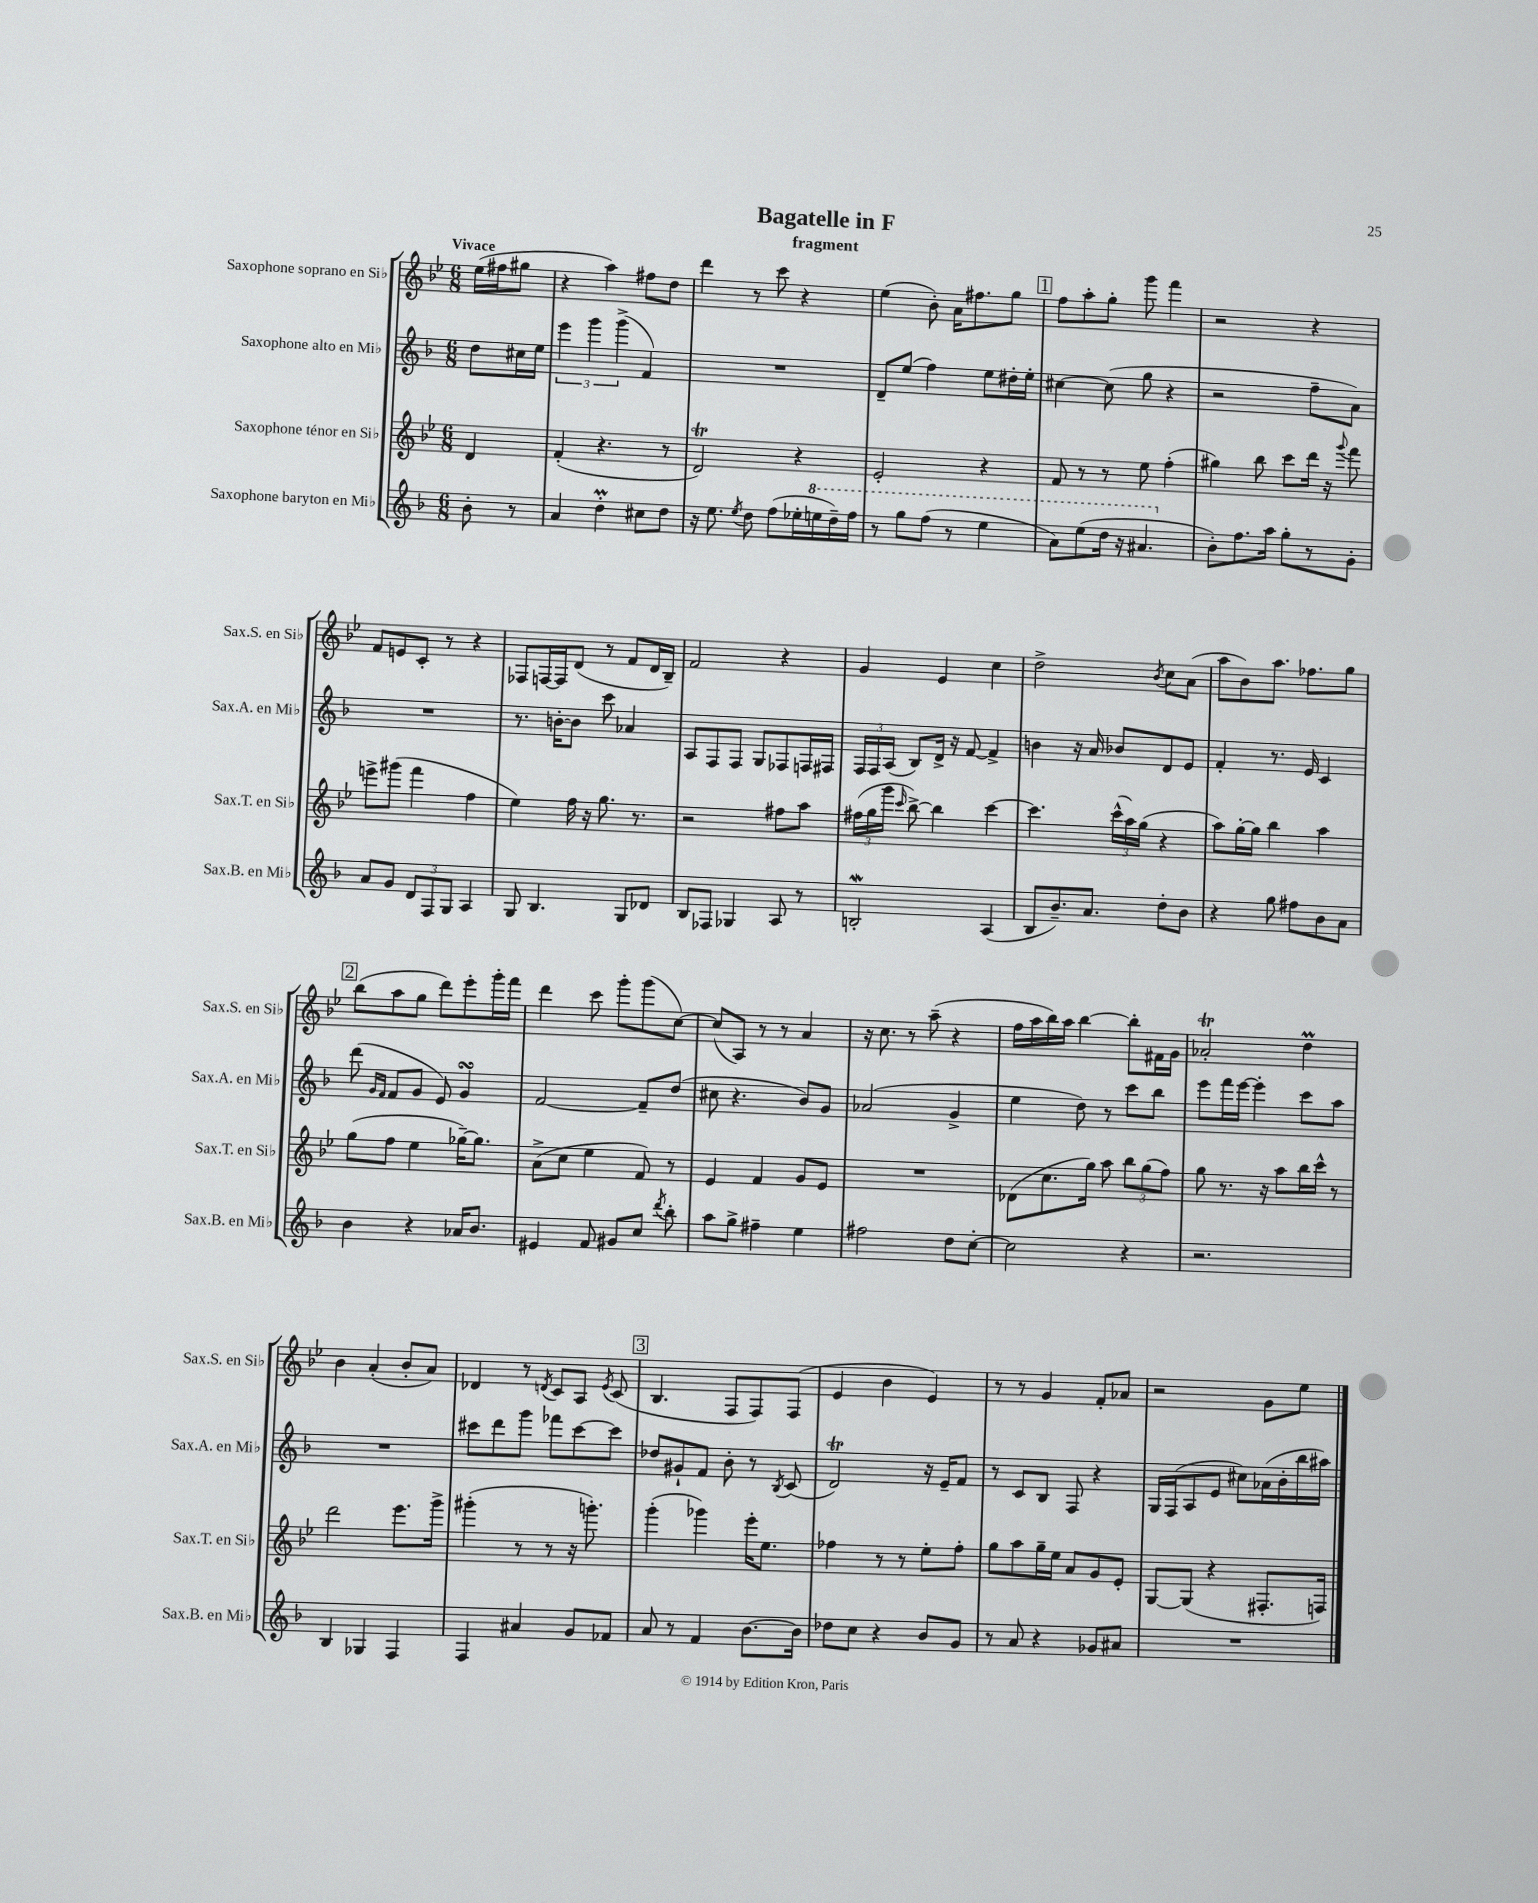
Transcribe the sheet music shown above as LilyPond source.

\header { title = "Bagatelle in F" subtitle = "fragment" }
<<
\new StaffGroup <<
\new Staff = "s0" \with { instrumentName = "Saxophone soprano en Sib" shortInstrumentName = "Sax.S. en Sib" } {
    \clef treble \key bes \major \numericTimeSignature \time 6/8 \partial 4 \tempo "Vivace"
    \autoBeamOff ees''16[( fis''16 gis''8] |
    r4 a''4) fis''8[ d''8] |
    d'''4 r8 c'''8 r4 |
    ees''4( bes'8-.) a'16[ fis''8. g''8] |
    \mark \markup { \box "1" } f''8[ a''8-. g''8]-. g'''8 f'''4 |
    r2 r4 |
    f'8[ e'8 c'8]-. r8 r4 |
    fes8[ f16~ f16 d'8]( r8 f'8[ d'16 bes16]--) |
    f'2 r4 |
    g'4 ees'4 c''4 |
    d''2-> \acciaccatura { bes'8 } c''8[ a'8]( |
    a''8[ bes'8) a''8.] fes''8.[ g''8] |
    \mark \markup { \box "2" } bes''8[( a''8 g''8] d'''8[) ees'''8-. g'''16-. f'''16] |
    d'''4 c'''8 g'''8[-. g'''8( c''8]~) |
    c''8[( a8]) r8 r8 a'4 |
    r16 c''8. r8 a''8--( r4 |
    f''16[ a''16 bes''16) a''16] bes''4~ bes''8[-. fis'16 g'16] |
    aes'2-.\trill d''4\prall |
    bes'4 a'4-.( bes'8[-. a'8]) |
    des'4 r8 \acciaccatura { d'8 } c'8[ a8] \acciaccatura { ees'8 } c'8( |
    \mark \markup { \box "3" } bes4. f8[ f8) f8]( |
    ees'4 bes'4 ees'4) |
    r8 r8 g'4 f'8[-. aes'8] |
    r2 g'8[ ees''8] \bar "|." |
}
\new Staff = "s1" \with { instrumentName = "Saxophone alto en Mib" shortInstrumentName = "Sax.A. en Mib" } {
    \clef treble \key f \major \numericTimeSignature \time 6/8 \partial 4
    \autoBeamOff d''8[ cis''16 e''16] |
    \tuplet 3/2 { e'''4 g'''4 g'''4->( } f'4) |
    R2. |
    d'8[-- e''8]( f''4) e''8[ dis''16-. e''16]-. |
    \mark \markup { \box "1" } cis''4~ cis''8( g''8 r4 |
    r2 f''8[-- a'8]) |
    R2. |
    r8. b'16[~-. b'8] c'''8 aes'4 |
    a8[ f8 f8] g8[ fes8 f16 fis16] |
    \tuplet 3/2 { f16[ f16 a16]( } bes8[) d'16]-> r16 f'8~ f'4-> |
    b'4 r16 a'16 bes'8[ d'8 e'8] |
    f'4-. r8. e'16 c'4 |
    \mark \markup { \box "2" } d'''8( \grace { g'16[ f'16] } f'8[ g'8] e'8) g'4\turn |
    f'2~ f'8[-- d''8]( |
    cis''8 r4. bes'8[) g'8] |
    aes'2( g'4-> |
    e''4 d''8) r8 c'''8[ bes''8] |
    e'''8[ f'''16 e'''16]~ e'''4-. c'''8[ a''8] |
    R2. |
    cis'''8[ d'''8 g'''8] fes'''8[ cis'''8~ cis'''8] |
    \mark \markup { \box "3" } des''8[ gis'8-! f'8] bes'8-. r8 \acciaccatura { bes8 } c'8( |
    d'2\trill) r16 e'16[-- f'8] |
    r8 c'8[ bes8] f8 r4 |
    g16[ f16( a8 e'8] cis''8[) aes'16( bes'16-. bes''16 ais''16]) \bar "|." |
}
\new Staff = "s2" \with { instrumentName = "Saxophone ténor en Sib" shortInstrumentName = "Sax.T. en Sib" } {
    \clef treble \key bes \major \numericTimeSignature \time 6/8 \partial 4
    \autoBeamOff d'4 |
    f'4-.( r4. r8 |
    d'2\trill) r4 |
    ees'2-. r4 |
    \mark \markup { \box "1" } f'8 r8 r8 ees''8 f''4-.( |
    gis''4) bes''8 c'''8[ d'''16] r16 \appoggiatura { g'''8 } f'''8 |
    e'''8[-> gis'''8]( f'''4 f''4 |
    ees''4) f''16 r16 g''8. r8. |
    r2 fis''8[ a''8] |
    \tuplet 3/2 { fis''16[( g''16 g'''16] } \grace { c'''16 } bes''8~->) bes''4 c'''4~ |
    c'''4. \tuplet 3/2 { c'''16[-^( a''16) g''16]( } r4 |
    a''8[) g''16~-. g''16] bes''4 a''4 |
    \mark \markup { \box "2" } g''8[( f''8] ees''4 ges''16[~--) ges''8.] |
    a'8[->( c''8] ees''4 f'8) r8 |
    ees'4 f'4 g'8[ ees'8] |
    R2. |
    des'8[( c''8. g''16]) a''8 \tuplet 3/2 { bes''8[ g''8( f''8]) } |
    g''8 r8. r16 a''8[ bes''16 c'''16]-^ r8 |
    d'''2 ees'''8.[ g'''16]-> |
    gis'''4-.( r8 r8 r16 g'''8.-.) |
    \mark \markup { \box "3" } g'''4-.( ges'''4) ees'''16[-. ees''8.] |
    fes''4 r8 r8 ees''8[-. fes''8]-. |
    g''8[ a''8 g''16-- ees''16] a'8[ g'8 ees'8]-. |
    g8[~ g8]( r4 fis8.[-. f16]) \bar "|." |
}
\new Staff = "s3" \with { instrumentName = "Saxophone baryton en Mib" shortInstrumentName = "Sax.B. en Mib" } {
    \clef treble \key f \major \numericTimeSignature \time 6/8 \partial 4
    \autoBeamOff bes'8-. r8 |
    a'4 d''4-.\prall cis''8[ d''8] |
    r16 e''8. \acciaccatura { e''8 } d''8 f''8[( ees''16-. \ottava #1 e'''!16 d'''16--) f'''16] |
    r8 g'''8[ f'''8]( r8 e'''4 |
    \mark \markup { \box "1" } a''8[) e'''8( d'''16] r16 ais''4. \ottava #0 |
    bes'8[-.) f''8. a''16] g''8[-. r8 g'8]-. |
    a'8[ g'8] \tuplet 3/2 { d'8[ f8 g8] } a4 |
    g8 bes4. g8[ des'8] |
    bes8[ fes8] ges4 a8 r8 |
    b2-.\mordent a4( |
    bes8[ bes'8.--) a'8.] d''8[-. bes'8] |
    r4 g''8 fis''8[ bes'8 a'8] |
    \mark \markup { \box "2" } bes'4 r4 aes'16[ bes'8.] |
    eis'4 f'8 gis'8[ c''8] \acciaccatura { d'''8 } bes''8-. |
    a''8[ g''8]-> fis''4-- e''4 |
    fis''2 d''8[ c''8]~-. |
    c''2 r4 |
    r2. |
    bes4 ges4 f4 |
    f4 ais'4 g'8[ fes'8] |
    \mark \markup { \box "3" } a'8 r8 f'4 bes'8.[~ bes'16] |
    des''8[ c''8] r4 bes'8[ g'8] |
    r8 a'8 r4 ges'8[ ais'8] |
    R2. \bar "|." |
}
>>
>>
\layout { \context { \Score \remove "Bar_number_engraver" } }
